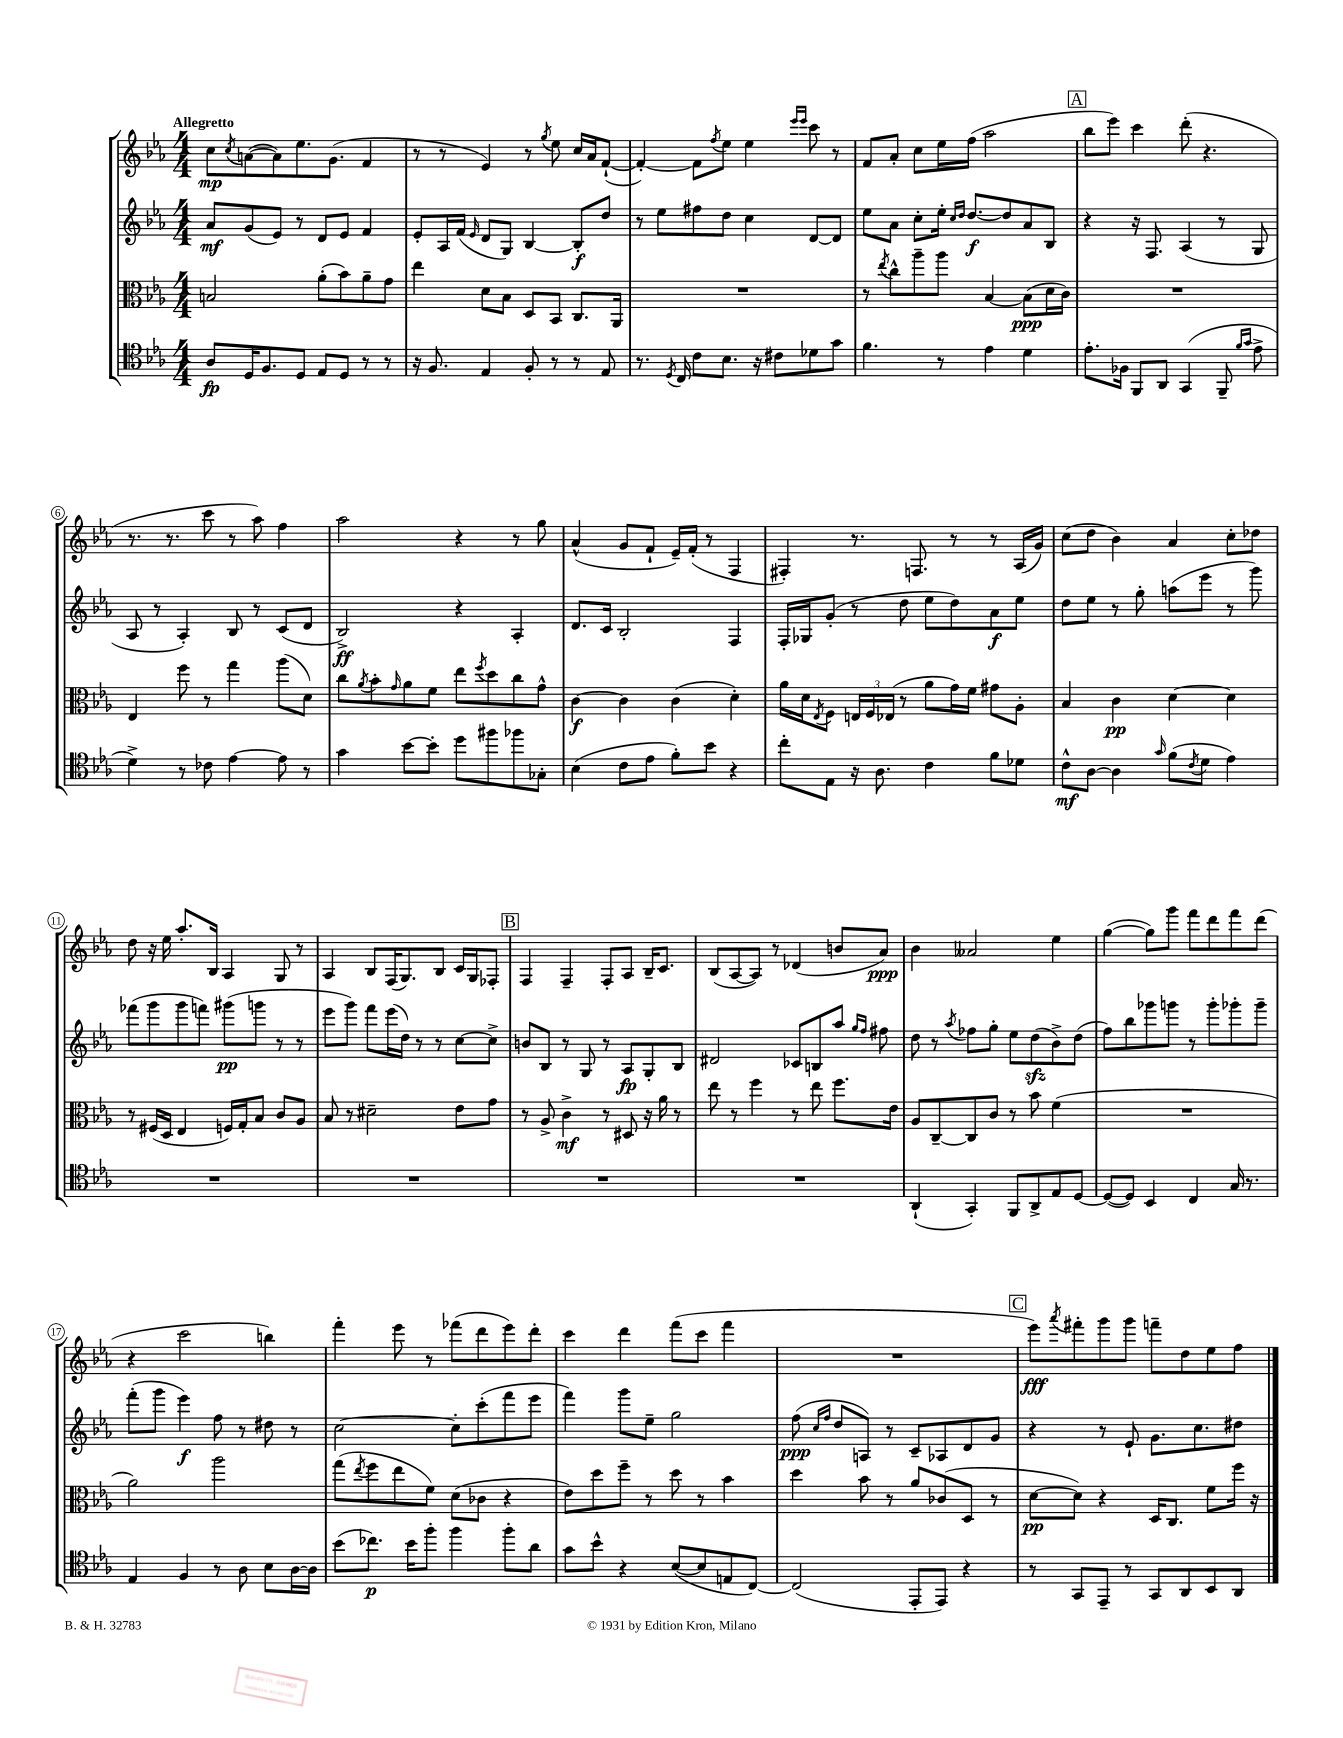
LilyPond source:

<<
\new StaffGroup <<
\new Staff = "s0" {
    \clef treble \key ees \major \numericTimeSignature \time 4/4 \tempo "Allegretto"
    c''8\mp \acciaccatura { c''8 } a'8~( a'8) ees''8. g'8.( f'4 |
    r8 r8 ees'4) r8 \acciaccatura { g''8 } ees''8 c''16 aes'16 f'8~-!( |
    f'4~-.) f'8 \acciaccatura { f''8 } ees''8 ees''4 \grace { ees'''16 ees'''16 } c'''8 r8 |
    f'8 aes'8-. c''8 ees''16 f''16( aes''2 |
    \mark \markup { \box "A" } bes''8 ees'''8) c'''4 d'''8-.( r4. |
    r8. r8. c'''8 r8 aes''8) f''4 |
    aes''2 r4 r8 g''8 |
    aes'4-^( g'8 f'8-! ees'16--) f'16-.( r8 f4 |
    fis4-.) r8. f8. r8 r8 aes16( g'16) |
    c''8( d''8 bes'4) aes'4 c''8-. des''8 |
    d''8 r16 ees''16 aes''8.-. bes16 aes4 g8 r8 |
    aes4 bes8 f16( g8.) bes8 c'16 g16 fes8-. |
    \mark \markup { \box "B" } f4 f4-- f8-. aes8 bes16-- c'8. |
    bes8( aes8~ aes8) r8 des'4( b'8 aes'8\ppp) |
    bes'4 aeses'2 ees''4 |
    g''4~( g''8) g'''8 f'''8 d'''8 f'''8 d'''8( |
    r4 c'''2 b''4) |
    f'''4-. ees'''8 r8 fes'''8( d'''8 ees'''8) d'''8-. |
    c'''4 d'''4 f'''8( c'''8 f'''4 |
    R1 |
    \mark \markup { \box "C" } ees'''8\fff) \acciaccatura { aes'''8 } fis'''8-. g'''8 g'''8 f'''8-- d''8 ees''8 f''8 \bar "|." |
}
\new Staff = "s1" {
    \clef treble \key ees \major \numericTimeSignature \time 4/4
    aes'8\mf g'8( ees'8) r8 d'8 ees'8 f'4 |
    ees'8-. aes16 f'16( \grace { ees'16 } d'8 g8) bes4~ bes8-.\f d''8 |
    r8 ees''8 fis''8 d''8 c''4 d'8~ d'8 |
    ees''8 aes'8 c''8-. ees''16-. \grace { c''16 d''16 } d''8.~\f d''8 aes'8 bes8 |
    \mark \markup { \box "A" } r4 r16 f8. aes4( r8 g8 |
    aes8 r8 aes4-.) bes8 r8 c'8( d'8 |
    bes2->\ff) r4 aes4-. |
    d'8. c'16 bes2-. f4 |
    f16-. ges16 g'8-.( r8 d''8 ees''8 d''8) aes'8\f ees''8 |
    d''8 ees''8 r8 g''8-. a''8( ees'''8 r8 g'''8) |
    fes'''8( g'''8 g'''8 f'''8) gis'''8\pp( g'''8 r8 r8 |
    ees'''8 g'''8) f'''8 ees'''16( d''16) r8 r8 c''8~ c''8-> |
    \mark \markup { \box "B" } b'8 bes8 r8 g8 r8 aes8\fp g8-. bes8 |
    dis'2 ces'8 b8 aes''8 \grace { g''16 f''16 } fis''8 |
    d''8 r8 \acciaccatura { aes''8 } fes''8 g''8-. ees''8 d''8\sfz( bes'8->) d''8( |
    f''8) bes''8 ges'''8 g'''8 r8 g'''8-. ges'''8-. ges'''8-- |
    f'''8-.( g'''8 ees'''4\f) f''8 r8 dis''8 r8 |
    c''2~ c''8-. c'''8-.( f'''8 ees'''8 |
    f'''4) g'''8 ees''8-- g''2 |
    f''8\ppp( \grace { c''16 f''16 } d''8 a8) r8 c'8-- aes8 d'8 g'8 |
    \mark \markup { \box "C" } r4 r8 ees'8-! g'8. c''8. dis''8 \bar "|." |
}
\new Staff = "s2" {
    \clef alto \key ees \major \numericTimeSignature \time 4/4
    b2 aes'8-.( bes'8) aes'8-- g'8 |
    ees''4 d'8 bes8 d8 bes,8 c8. aes,16 |
    R1 |
    r8 \acciaccatura { ees''8 } c''8-^ aes''8-- aes''8 bes4~ bes8\ppp( d'16 c'16) |
    \mark \markup { \box "A" } R1 |
    ees4 f''8 r8 g''4 aes''8( d'8) |
    c''8 \acciaccatura { aes'8 } bes'8-. \grace { g'16 } aes'8 f'8 ees''8 \acciaccatura { f''8 } d''8 c''8 g'8-^ |
    c'4~\f c'4 c'4( d'4-.) |
    aes'16 d'16 \acciaccatura { ees8 } f8 \tuplet 3/2 { e16 f16 ees16( } r8 aes'8 g'16) f'16 gis'8 aes8-. |
    bes4 c'4\pp d'4~ d'4 |
    r8 fis16( d16 ees4 f16) g16-. bes8 c'8 aes8 |
    bes8 r8 dis'2-- ees'8 g'8 |
    \mark \markup { \box "B" } r8 aes8-> c'4->\mf r8 dis8 r16 aes'16 r8 |
    ees''8 r8 f''4 r8 ees''8 f''8. ees'16 |
    aes8 c8~-- c8 c'8 r8 bes'8 f'4( |
    R1 |
    aes'2) aes''2 |
    g''8( \acciaccatura { ees''8 } f''8 ees''8 f'8) d'8( ces'8 r4 |
    ees'8) d''8 f''8-- r8 d''8 r8 bes'4 |
    d''4 bes'8 r8 aes'8 ces'8( d8 r8 |
    \mark \markup { \box "C" } d'8~\pp d'8) r4 d16 c8. f'8 f''16 r16 \bar "|." |
}
\new Staff = "s3" {
    \clef tenor \key ees \major \numericTimeSignature \time 4/4
    aes8\fp d16 f8. d8 ees8 d8 r8 r8 |
    r16 f8. ees4 f8-. r8 r8 ees8 |
    r8. \acciaccatura { d8 } c16 c'8 bes8. r16 cis'8 des'8 g'8 |
    f'4. r8 ees'4 d'4 |
    \mark \markup { \box "A" } ees'8.-. fes16 f,8 aes,8 g,4( f,8-- \grace { f'16 g'16 } ees'8-> |
    d'4->) r8 ces'8 ees'4~ ees'8 r8 |
    g'4 bes'8~ bes'8-. d''8 fis''8 fes''8 ges8-. |
    bes4( c'8 ees'8 f'8-.) bes'8 r4 |
    c''8-. ees8 r16 aes8. c'4 f'8 des'8 |
    c'8-^\mf aes8~ aes4 \grace { g'16 } f'8( \acciaccatura { c'8 } d'8 ees'4) |
    R1 |
    R1 |
    \mark \markup { \box "B" } R1 |
    R1 |
    aes,4-!( g,4-.) f,8 aes,8-> ees8 d8~ |
    d8~( d8) bes,4 c4 g16 r8. |
    ees4 f4 r8 aes8 bes8 aes16~ aes16 |
    bes'8( ces''8.\p) bes'16 f''8-. f''4 f''8-. aes'8 |
    g'8 bes'8-^ r4 bes8~( bes8 e8 c8~) |
    c2( ees,8-. ees,8) r4 |
    \mark \markup { \box "C" } r8 g,8 ees,8-- r8 g,8 aes,8 bes,8 aes,8 \bar "|." |
}
>>
>>
\layout { \context { \Score \override BarNumber.stencil = #(make-stencil-circler 0.1 0.3 ly:text-interface::print) } }
